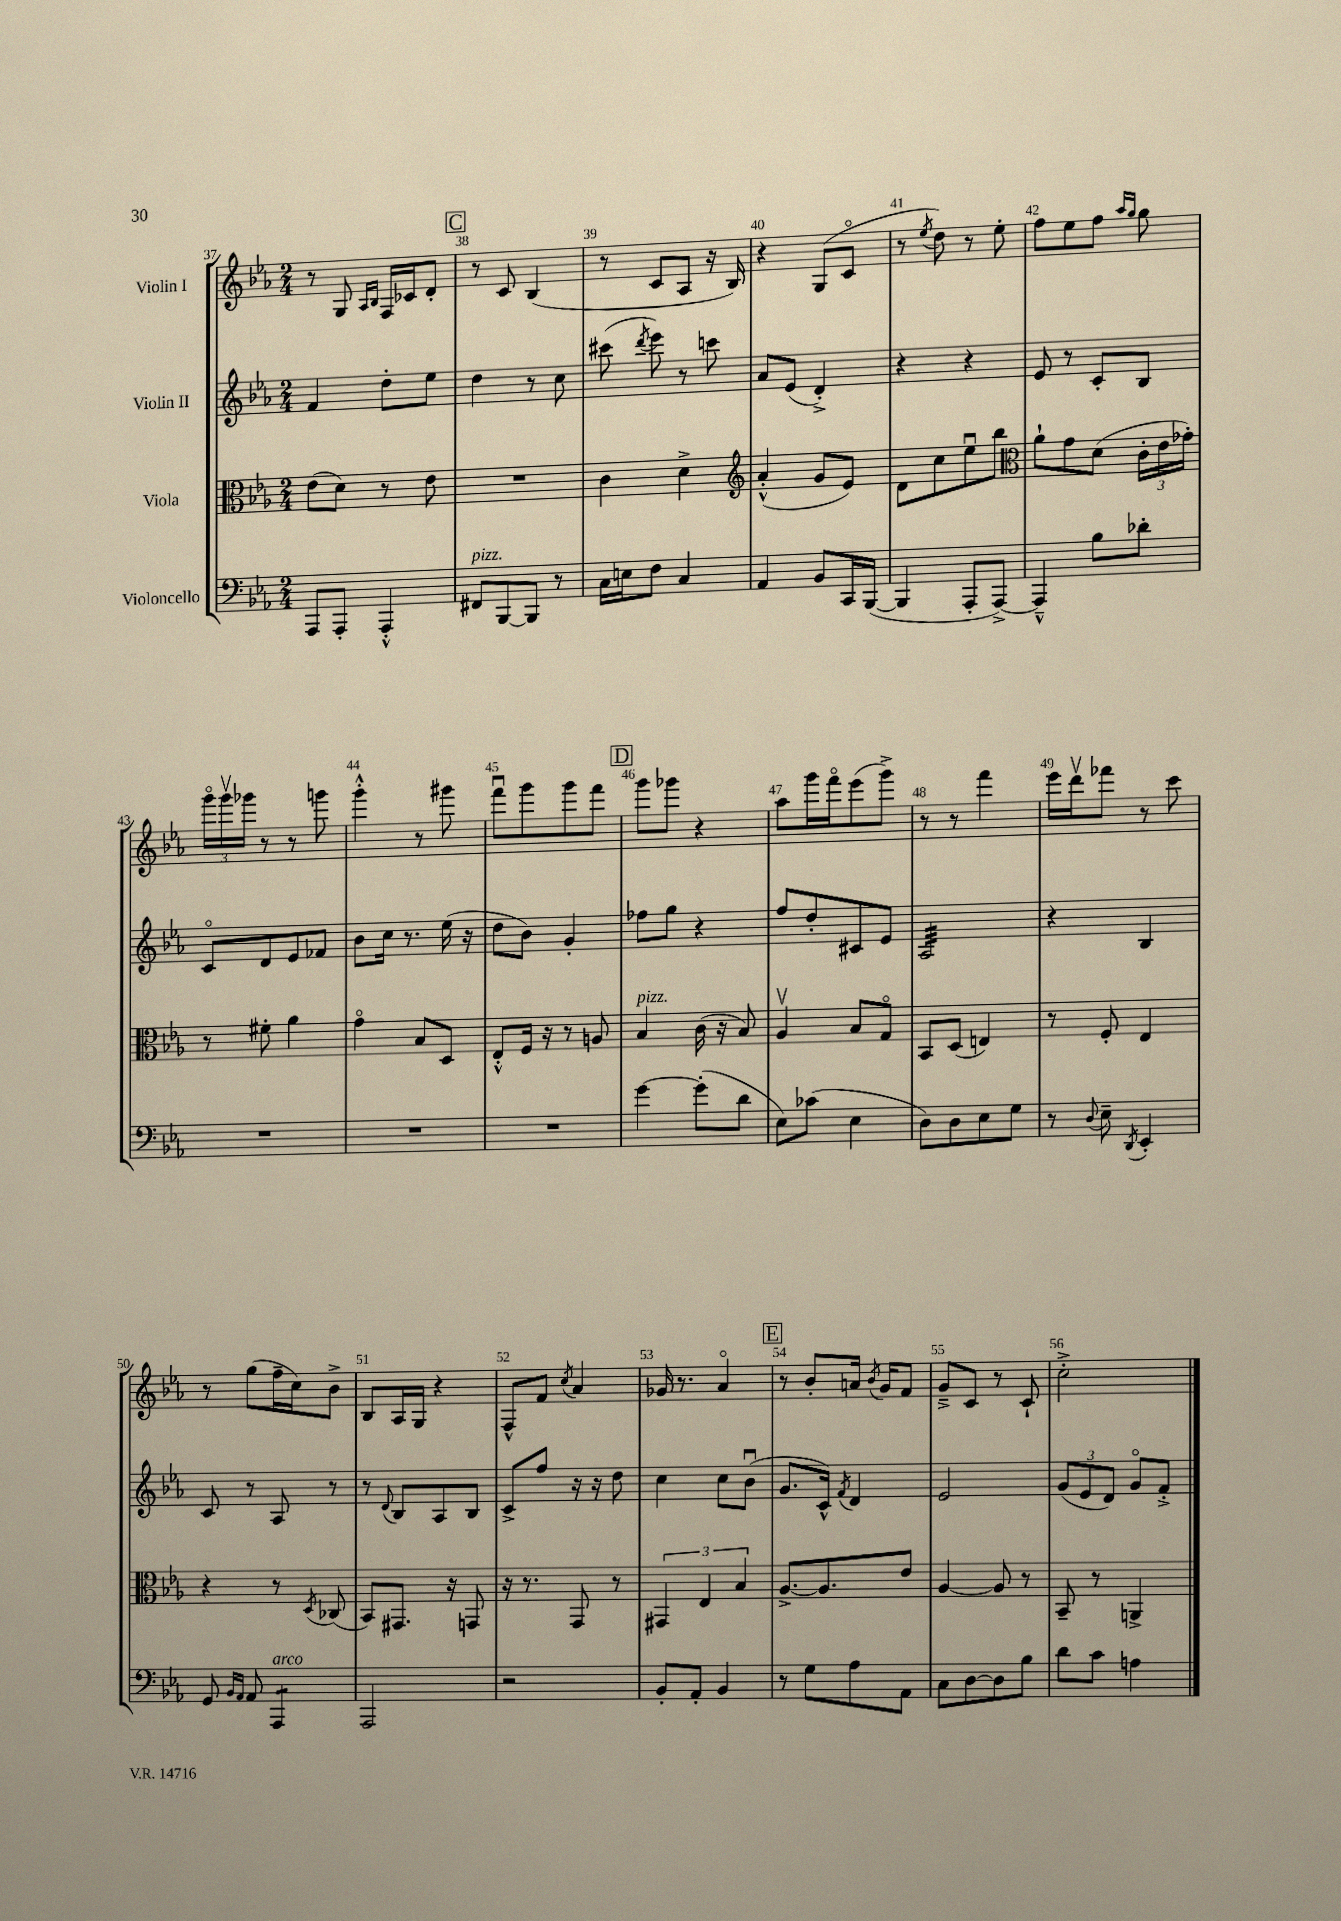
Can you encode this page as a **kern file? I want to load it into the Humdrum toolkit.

**kern	**kern	**kern	**kern
*part4	*part3	*part2	*part1
*staff4	*staff3	*staff2	*staff1
*I"Violoncello	*I"Viola	*I"Violin II	*I"Violin I
*clefF4	*clefC3	*clefG2	*clefG2
*k[b-e-a-]	*k[b-e-a-]	*k[b-e-a-]	*k[b-e-a-]
*M2/4	*M2/4	*M2/4	*M2/4
=37	=37	=37	=37
8AAA-/L	(8e-\L	4f/	8r
8AAA-'/J	8d\J)	.	8G/
.	.	.	16qqA-/LL
.	.	.	16qqB-/JJ
4AAA-'^^/	8r	8dd'\L	16F/LL
.	.	.	16c-X/J
.	8e-\	8ee-\J	8d'/J
!!LO:REH:place=s1:t=C
=38	=38	=38	=38
!LO:TX:a:i:t=pizz.	!	!	!
8FF#X/L	2r	4dd\	8r
[8BBB-/	.	.	8c/
8BBB-/J]	.	8r	(4B-/
8r	.	8cc\	.
=39	=39	=39	=39
16C\LL	4c\	(8ccc#X\	8r
16En\J	.	.	.
.	.	8qddd/	.
8F\J	.	8eee-\)	8c/L
4C/	4d^\	8r	8A-/J
.	.	8cccn\	16r
.	.	.	16B-/)
=40	=40	=40	=40
*	*clefG2	*	*
4AA-/	(4a-'^^/	8a-/L	4r
.	.	(8e-/J	.
8BB-/L	8g/L	4d'^/)	(8G/L
16CC/L	8e-/J)	.	8c/J
([16BBB-/JJ	.	.	.
=41	=41	=41	=41
4BBB-/]	8d\L	4r	8r
.	.	.	8qee-/
.	8cc\	.	8dd\)
8AAA-'/L	8ee-u\	4r	8r
[8AAA-^/J)	8bb-\J	.	8ee-'\
=42	=42	=42	=42
*	*clefC3	*	*
4AAA-~^^/]	8a-`\L	8e-/	8ff\L
.	8g\	8r	8ee-\
8B-\L	(8d\J	8c'/L	8ff\J
.	.	.	16qqaa-/LL
.	.	.	16qqgg/JJ
8d-X'\J	24c'\LL	8B-/J	8gg\
.	24e-\	.	.
.	24g-X'\JJ)	.	.
!!LO:LB:g=z
=43	=43	=43	=43
2r	8r	8c/L	24ggg\LL
.	.	.	24gggv\
.	.	.	24ggg-X\JJ
.	8f#X'\	8d/	8r
.	4a-\	8e-/	8r
.	.	8f-X/J	8gggn\
=44	=44	=44	=44
2r	4g\	8b-\L	4ggg'^^\
.	.	16cc\Jk	.
.	.	8.r	.
.	8B-/L	.	8r
.	8D/J	(16ee-\	8ggg#X\
.	.	16r	.
=45	=45	=45	=45
2r	8E-'^^/L	8dd\L	8fffu\L
.	16F/Jk	8b-\J)	8ggg\
.	16r	.	.
.	8r	4g'/	8ggg\
.	8An/	.	8fff\J
!!LO:REH:place=s1:t=D
=46	=46	=46	=46
!	!LO:TX:a:i:t=pizz.	!	!
[4g\	4B-/	8ff-X\L	8ggg\L
.	.	8gg\J	8ggg-X\J
(8g'\L]	(16c\	4r	4r
.	16r	.	.
8d\J	8B-/)	.	.
=47	=47	=47	=47
8E-\L)	4A-v/	8ff/L	8aa-\L
(8c-X\J	.	8dd'/	16ggg\L
.	.	.	16fff\J
4E-\	8B-/L	8c#X/	(8eee-\
.	8G/J	8e-/J	8ggg^\J)
=48	=48	=48	=48
*	*	*tremolo	*
8D\L)	8BB-/L	32A-/LLL	8r
.	.	32A-/	.
.	.	32A-/	.
.	.	32A-/	.
8D\	(8D/J	32A-/	8r
.	.	32A-/	.
.	.	32A-/	.
.	.	32A-/	.
8E-\	4En/)	32A-/	4fff\
.	.	32A-/	.
.	.	32A-/	.
.	.	32A-/	.
8G\J	.	32A-/	.
.	.	32A-/	.
.	.	32A-/	.
.	.	32A-/JJJ	.
*	*	*Xtremolo	*
=49	=49	=49	=49
8r	8r	4r	16eee-\LL
.	.	.	16dddv\J
8qqD/	.	.	.
8E-~\	8F'/	.	8fff-X\J
8qDD/	.	.	.
4EE-'/	4E-/	4B-/	8r
.	.	.	8ccc\
!!LO:LB:g=z
=50	=50	=50	=50
8GG/	4r	8c/	8r
16qqBB-/LL	.	.	.
16qqAA-/JJ	.	.	.
8AA-/	.	8r	(8gg\L
!LO:TX:a:i:t=arco	!	!	!
*tremolo	*	*	*
8AAA-/L	8r	8A-/	16ff~\L
.	.	.	16cc\J)
.	8qD/	.	.
8AAA-/J	(8C-X/	8r	8b-^\J
*Xtremolo	*	*	*
=51	=51	=51	=51
2AAA-/	8BB-/L)	8r	8B-/L
.	.	8qqd/	.
.	8.GG#X/J	8B-/L	16A-/L
.	.	.	16G/JJ
.	.	8A-/	4r
.	16r	.	.
.	8GGn/	8B-/J	.
=52	=52	=52	=52
2r	16r	8c^/L	8F^^/L
.	8.r	.	.
.	.	8ff/J	8f/J
.	.	.	8qcc/
.	8GG/	16r	4a-/
.	.	16r	.
.	8r	8dd\	.
=53	=53	=53	=53
8BB-'/L	6GG#X/	4cc\	16g-X/
.	.	.	8.r
8AA-'/J	.	.	.
.	6E-/	.	.
4BB-/	.	8cc\L	4a-/
.	6B-/	.	.
.	.	(8b-u\J	.
!!LO:REH:place=s1:t=E
=54	=54	=54	=54
8r	[8.A-^/L	8.g/L	8r
8G\L	.	.	8b-'/L
.	8.A-/]	16c^^/Jk)	.
.	.	8qf/	.
8A-\	.	4d/	16an/Jk
.	.	.	8qb-/
.	.	.	16g/KL
8AA-\J	8e-/J	.	8f/J
=55	=55	=55	=55
8C\L	[4A-/	2e-/	8g~^/L
[8D\	.	.	8c/J
8D\]	8A-/]	.	8r
8B-\J	8r	.	8c`/
=56	=56	=56	=56
8d\L	8BB-~/	(12g/L	2cc'^\
.	.	12e-/	.
8c\J	8r	.	.
.	.	12d/J)	.
4An\	4AAn^/	8g/L	.
.	.	8f'^/J	.
==	==	==	==
*-	*-	*-	*-
